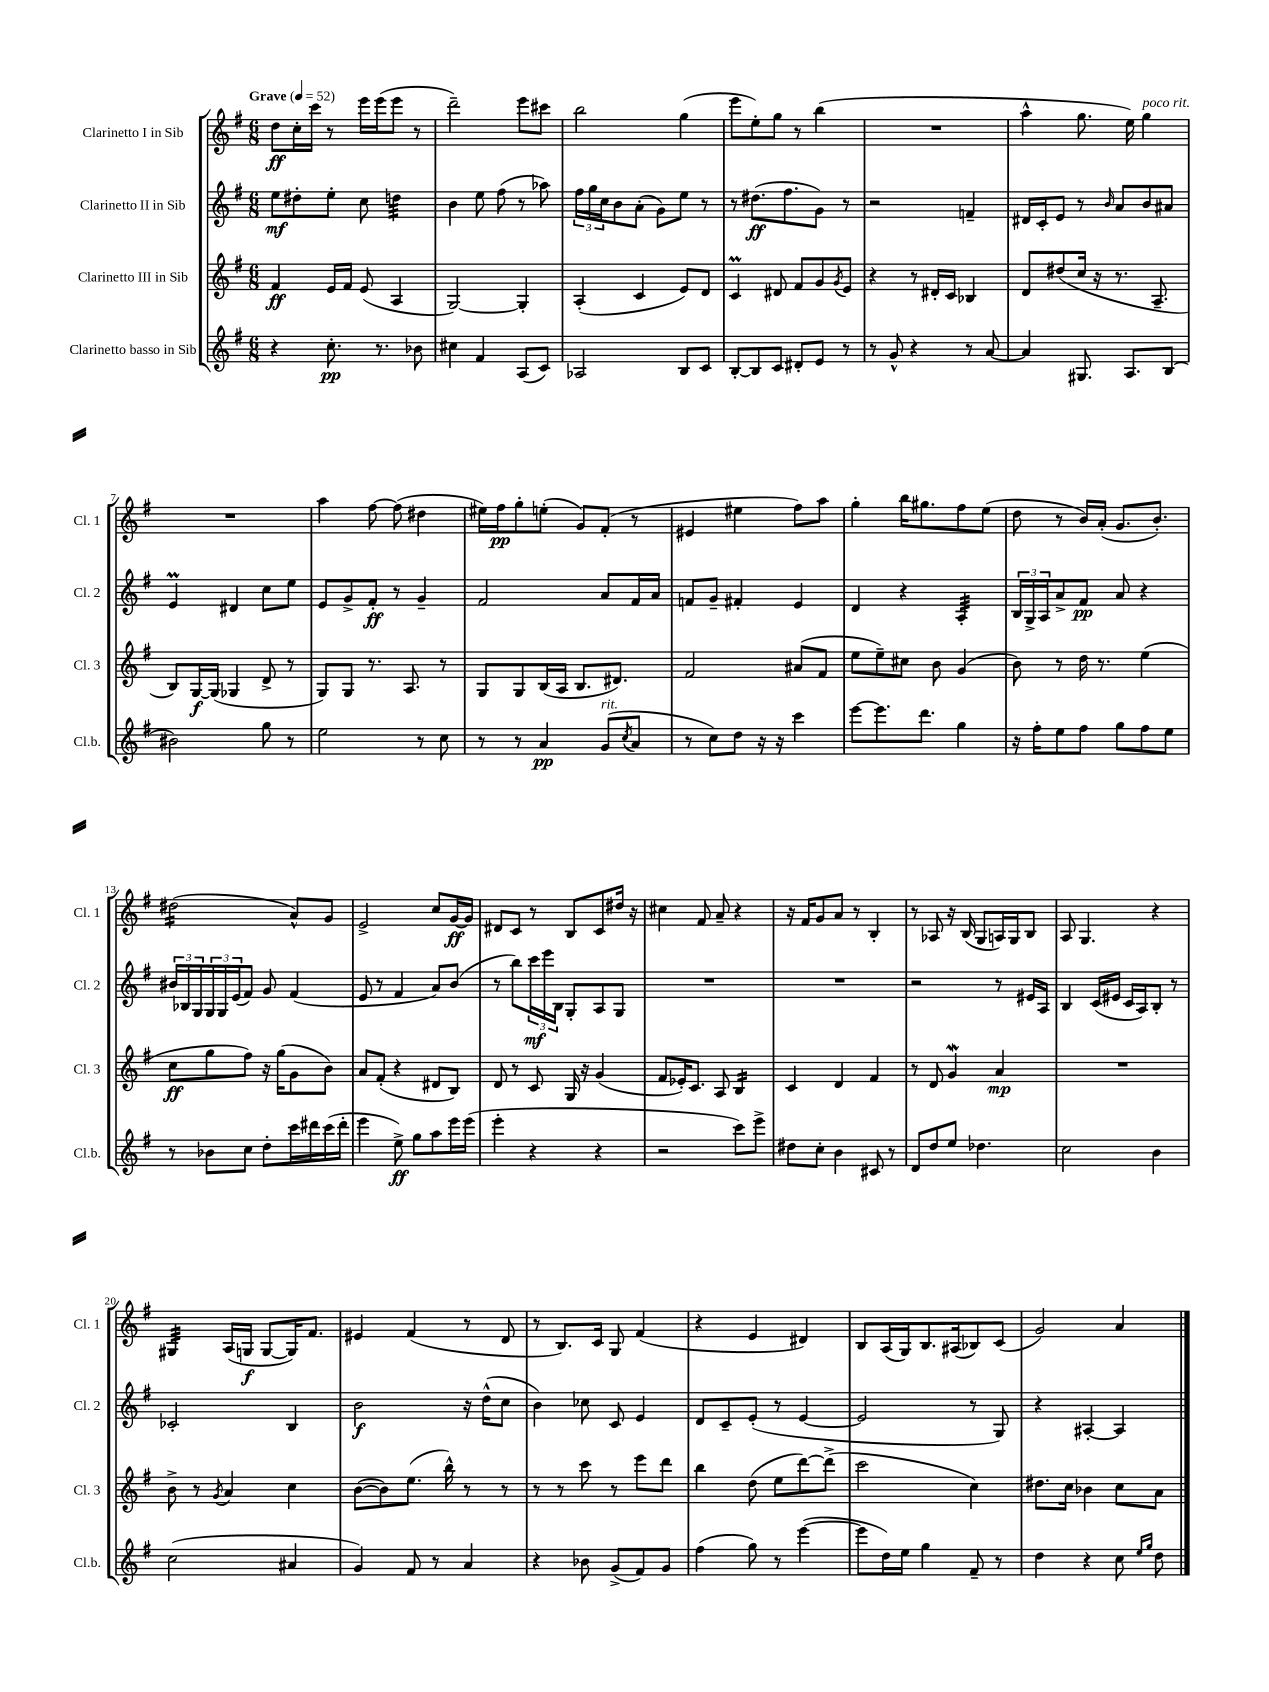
<<
\new StaffGroup <<
\new Staff = "s0" \with { instrumentName = "Clarinetto I in Sib" shortInstrumentName = "Cl. 1" } {
    \clef treble \key g \major \numericTimeSignature \time 6/8 \tempo "Grave" 4 = 52
    d''8\ff c''16-. c'''16 r8 e'''16 e'''16( e'''8 r8 |
    d'''2--) e'''8 cis'''8 |
    b''2 g''4( |
    e'''8 e''8-.) g''8 r8 b''4( |
    R2. |
    a''4-^ g''8. e''16) g''4^\markup { \italic "poco rit." } |
    R2. |
    a''4 fis''8~ fis''8( dis''4 |
    eis''16) fis''16\pp g''8-. e''8-.( g'8) fis'8-.( r8 |
    eis'4 eis''4 fis''8) a''8 |
    g''4-. b''16 gis''8. fis''8 e''8( |
    d''8 r8 b'16) a'16-.( g'8. b'8.-.) |
    dis''2:16( a'8-^) g'8 |
    e'2-> c''8 g'16~\ff g'16 |
    dis'8 c'8 r8 b8 c'8 dis''16 r16 |
    cis''4 fis'8 a'8-- r4 |
    r16 fis'16 g'8 a'8 r8 b4-. |
    r8 aes8 r16 b16( g8 a16) g16 b8 |
    a8 g4. r4 |
    gis4:32 a16( g16\f g8~ g16) fis'8. |
    eis'4 fis'4( r8 d'8 |
    r8 b8.) c'16 g8 fis'4( |
    r4 e'4 dis'4) |
    b8 a16( g16) b8. ais16( bes8) c'8( |
    g'2) a'4 \bar "|." |
}
\new Staff = "s1" \with { instrumentName = "Clarinetto II in Sib" shortInstrumentName = "Cl. 2" } {
    \clef treble \key g \major \numericTimeSignature \time 6/8
    e''8\mf dis''8-. e''8-. c''8 d''4:32 |
    b'4 e''8 fis''8( r8 aes''8) |
    \tuplet 3/2 { fis''16 g''16 c''16 } b'8 a'8-.( g'8) e''8 r8 |
    r8 dis''8.\ff( fis''8. g'8) r8 |
    r2 f'4-- |
    dis'16 c'16-. e'8 r8 \grace { b'16 } a'8 b'8 ais'8 |
    e'4\prall dis'4 c''8 e''8 |
    e'8 g'8-> fis'8-.\ff r8 g'4-- |
    fis'2 a'8 fis'16 a'16 |
    f'8 g'8-- fis'4-. e'4 |
    d'4 r4 a4:32-. |
    \tuplet 3/2 { b16 g16-> a16 } a'8-> fis'8\pp a'8 r4 |
    \tuplet 3/2 { bis'16 bes16 g16 } \tuplet 3/2 { g16 g16 e'16( } fis'8) g'8 fis'4( |
    e'8 r8 fis'4 a'8) b'8( |
    r8 b''8) \tuplet 3/2 { c'''16\mf e'''16 b16 } g8-. a8 g8 |
    R2. |
    R2. |
    r2 r8 eis'16 a16 |
    b4 c'16( eis'16 c'16 a16) b8-. r8 |
    ces'2-. b4 |
    b'2\f r16 d''16-^( c''8 |
    b'4) ces''8 c'8 e'4 |
    d'8 c'8-- e'8-.( r8 e'4~ |
    e'2 r8 g8) |
    r4 ais4~-. ais4 \bar "|." |
}
\new Staff = "s2" \with { instrumentName = "Clarinetto III in Sib" shortInstrumentName = "Cl. 3" } {
    \clef treble \key g \major \numericTimeSignature \time 6/8
    fis'4\ff e'16 fis'16 e'8( a4 |
    g2~) g4-. |
    a4-.( c'4 e'8) d'8 |
    c'4\prall dis'8 fis'8 g'8 \acciaccatura { g'8 } e'8 |
    r4 r8 dis'16-. c'16 bes4 |
    d'8 dis''8( c''16 r16 r8. a8.-- |
    b8) g16~\f g16( ges4 d'8-> r8 |
    g8) g8 r8. a8. r8 |
    g8 g8 b16( a16 b8. dis'8.) |
    fis'2 ais'8( fis'8 |
    e''8 e''8--) cis''8 b'8 g'4( |
    b'8) r8 d''16 r8. e''4( |
    c''8\ff g''8 fis''8) r16 g''16( g'8 b'8) |
    a'8 fis'8-.( r4 dis'8 b8) |
    d'8 r8 c'8 g16 r16 g'4( |
    fis'8 ees'16-.) c'8. a8 b4:16 |
    c'4 d'4 fis'4 |
    r8 d'8 g'4\mordent a'4\mp |
    R2. |
    b'8-> r8 \acciaccatura { g'8 } a'4 c''4 |
    b'8~( b'8) e''8.( b''16-^) r8 r8 |
    r8 r8 c'''8 r8 e'''8 d'''8 |
    b''4 d''8( e''8 d'''8~) d'''8->( |
    c'''2 c''4) |
    dis''8. c''16 bes'4 c''8 a'8 \bar "|." |
}
\new Staff = "s3" \with { instrumentName = "Clarinetto basso in Sib" shortInstrumentName = "Cl.b." } {
    \clef treble \key g \major \numericTimeSignature \time 6/8
    r4 c''8.-.\pp r8. bes'8 |
    cis''4 fis'4 a8( c'8) |
    aes2 b8 c'8 |
    b8~-. b8 c'8 dis'8-. e'8 r8 |
    r8 g'8-^ r4 r8 a'8~ |
    a'4 gis8. a8. b8( |
    bis'2) g''8 r8 |
    e''2 r8 c''8 |
    r8 r8 a'4\pp g'8^\markup { \italic "rit." }( \acciaccatura { c''8 } a'8 |
    r8 c''8) d''8 r16 r16 c'''4 |
    e'''8~ e'''8. d'''8. g''4 |
    r16 fis''16-. e''8 fis''8 g''8 fis''8 e''8 |
    r8 bes'8 c''8 d''8-. c'''16 dis'''16 c'''16( dis'''16-. |
    e'''4 e''8->\ff) g''8 a''8 e'''16 e'''16( |
    e'''4-. r4 r4 |
    r2 c'''8) e'''8-> |
    dis''8 c''8-. b'4 cis'8 r8 |
    d'8 d''8 e''8 des''4. |
    c''2 b'4 |
    c''2( ais'4 |
    g'4) fis'8 r8 a'4 |
    r4 bes'8 g'8->( fis'8) g'8 |
    fis''4( g''8) r8 e'''4~( |
    e'''8 d''16) e''16 g''4 fis'8-- r8 |
    d''4 r4 c''8 \grace { e''16 g''16 } d''8 \bar "|." |
}
>>
>>
